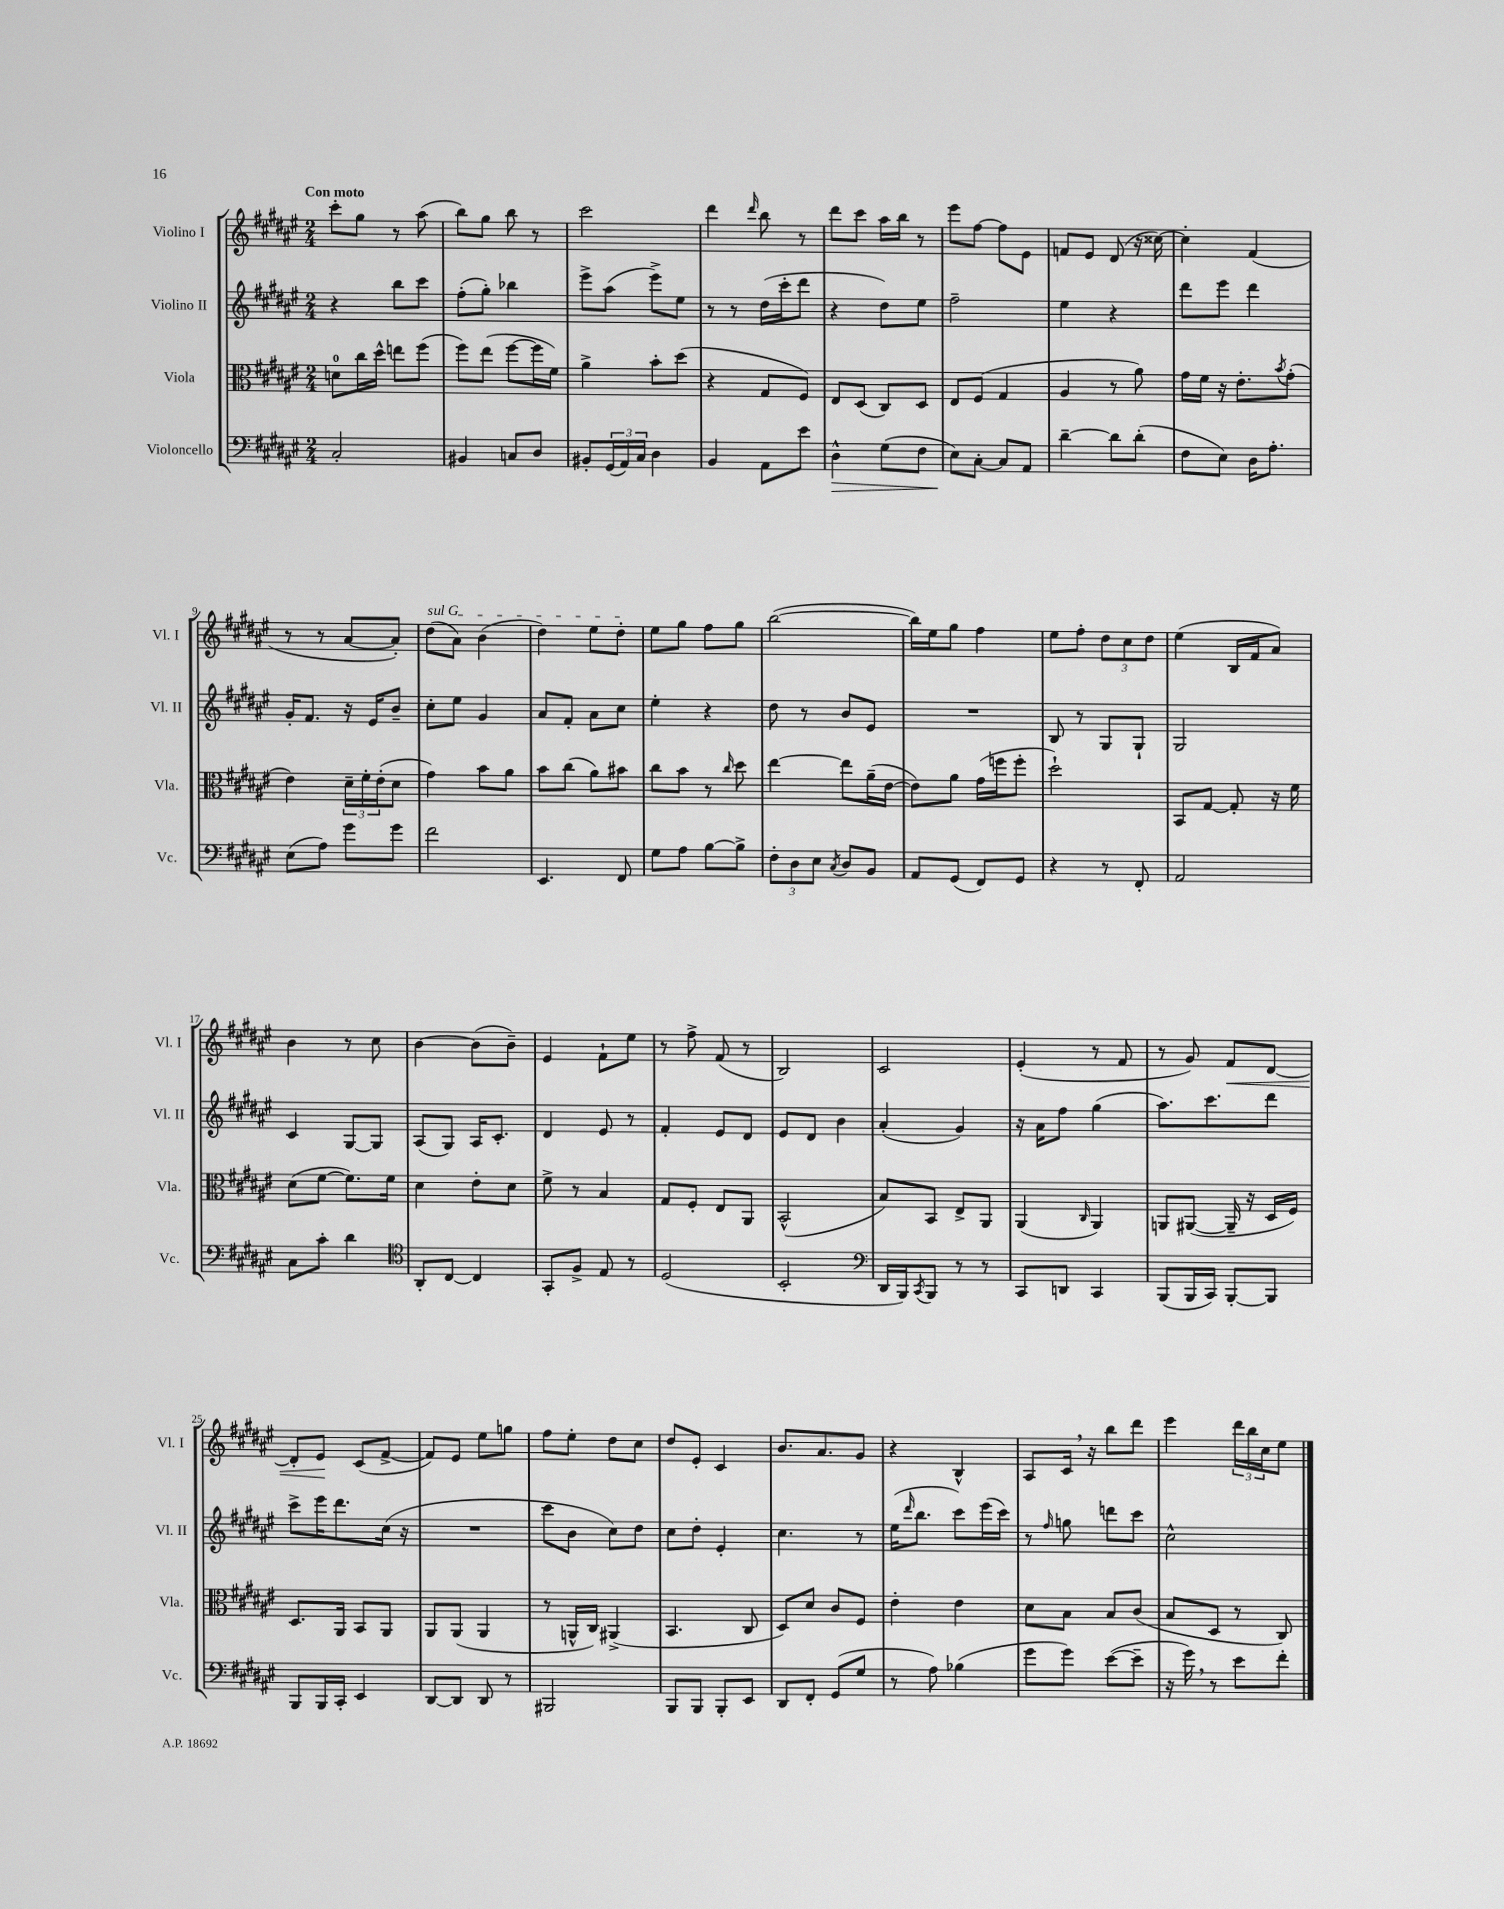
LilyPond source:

<<
\new StaffGroup <<
\new Staff = "s0" \with { instrumentName = "Violino I" shortInstrumentName = "Vl. I" } {
    \clef treble \key fis \major \numericTimeSignature \time 2/4 \tempo "Con moto"
    cis'''8-. gis''8 r8 ais''8( |
    b''8) gis''8 b''8 r8 |
    cis'''2 |
    dis'''4 \grace { dis'''16 } b''8 r8 |
    dis'''8 cis'''8 ais''16 b''16 r8 |
    eis'''8 fis''8~ fis''8 eis'8 |
    f'8 eis'8 dis'8( r16 cisis''16~) |
    cisis''4-. fis'4( |
    r8 r8 ais'8~ ais'8-.) |
    \once \override TextSpanner.bound-details.left.text = \markup { \italic "sul G" } dis''8\startTextSpan( ais'8) b'4( |
    dis''4) eis''8 dis''8-.\stopTextSpan |
    eis''8 gis''8 fis''8 gis''8 |
    b''2~( |
    b''16) eis''16 gis''8 fis''4 |
    eis''8 fis''8-. \tuplet 3/2 { dis''8 cis''8 dis''8 } |
    eis''4( b16 fis'16 ais'8) |
    b'4 r8 cis''8 |
    b'4~ b'8( b'8--) |
    eis'4 fis'8-! eis''8 |
    r8 fis''8-> fis'8( r8 |
    b2) |
    cis'2 |
    eis'4-.( r8 fis'8 |
    r8 gis'8) fis'8\< dis'8~ |
    dis'8-. eis'8\! cis'8( fis'8~-> |
    fis'8) eis'8 eis''8 g''8 |
    fis''8 eis''8-. dis''8 cis''8 |
    dis''8 eis'8-. cis'4 |
    b'8. ais'8. gis'8 |
    r4 b4-^ |
    ais8 cis'16 \breathe r16 b''8 dis'''8 |
    eis'''4 \tuplet 3/2 { dis'''16 b''16 cis''16 } eis''8 \bar "|." |
}
\new Staff = "s1" \with { instrumentName = "Violino II" shortInstrumentName = "Vl. II" } {
    \clef treble \key fis \major \numericTimeSignature \time 2/4
    r4 b''8 cis'''8 |
    fis''8-.( gis''8-.) bes''4 |
    eis'''8-> ais''8( eis'''8->) eis''8 |
    r8 r8 dis''16( cis'''16-. dis'''8 |
    r4 dis''8) eis''8 |
    fis''2-- |
    eis''4 r4 |
    dis'''8 eis'''8 dis'''4 |
    gis'16-. fis'8. r16 eis'16 b'8-- |
    cis''8-. eis''8 gis'4 |
    ais'8 fis'8-. ais'8 cis''8 |
    eis''4-. r4 |
    dis''8 r8 b'8 eis'8 |
    R2 |
    b8 r8 gis8 gis8-! |
    gis2 |
    cis'4 gis8~ gis8 |
    ais8( gis8) ais16 cis'8.-. |
    dis'4 eis'8 r8 |
    fis'4-. eis'8 dis'8 |
    eis'8 dis'8 b'4 |
    ais'4-.( gis'4) |
    r16 ais'16 fis''8 gis''4( |
    ais''8.) cis'''8. dis'''8 |
    cis'''8-> eis'''16 dis'''8. cis''16( r16 |
    R2 |
    cis'''8 b'8 cis''8) dis''8 |
    cis''8 dis''8-. eis'4-. |
    cis''4. r8 |
    eis''16( \grace { dis'''16 } b''8. cis'''8) eis'''16( cis'''16) |
    r8 \grace { fis''16 } g''8 d'''8 cis'''8 |
    cis''2-^ \bar "|." |
}
\new Staff = "s2" \with { instrumentName = "Viola" shortInstrumentName = "Vla." } {
    \clef alto \key fis \major \numericTimeSignature \time 2/4
    d'8-0 cis''16 dis''16-^ e''8 fis''8( |
    fis''8) eis''8( fis''8~ fis''16 fis'16) |
    ais'4-> b'8-. dis''8( |
    r4 gis8 fis8) |
    eis8 dis8( cis8) dis8 |
    eis8 fis8( gis4 |
    ais4 r8 ais'8) |
    gis'16 fis'16 r16 eis'8.-. \acciaccatura { b'8 } gis'8-.( |
    eis'4) \tuplet 3/2 { dis'16-- fis'16-. eis'16-.( } dis'8 |
    gis'4) b'8 ais'8 |
    b'8 cis''8( ais'8) bis'8 |
    cis''8 b'8 r8 \grace { cis''16 } dis''8 |
    eis''4~ eis''8 ais'16--( eis'16~ |
    eis'8) ais'8 gis'16( f''16 f''8-. |
    dis''2-!) |
    b,8 gis8~ gis8-. r16 fis'16 |
    dis'8( fis'8~ fis'8.) fis'16 |
    dis'4 eis'8-. dis'8 |
    fis'8-> r8 b4 |
    gis8 fis8-. eis8 ais,8 |
    b,2-^( |
    b8) b,8 eis8-> ais,8 |
    ais,4( \grace { cis16 } ais,4) |
    a,8 ais,8~( ais,16-- r16 dis16 fis16) |
    dis8. ais,16 b,8 ais,8 |
    ais,8 ais,8( ais,4 |
    r8 a,16-^ cis16) ais,4->( |
    b,4. cis8 |
    dis8) dis'8 cis'8 fis8 |
    eis'4-. eis'4 |
    dis'8 b8 b8 cis'8( |
    b8 dis8 r8 cis8) \bar "|." |
}
\new Staff = "s3" \with { instrumentName = "Violoncello" shortInstrumentName = "Vc." } {
    \clef bass \key fis \major \numericTimeSignature \time 2/4
    cis2-. |
    bis,4 c8 dis8 |
    bis,8-. \tuplet 3/2 { gis,16( ais,16) cis16 } dis4 |
    b,4 ais,8 eis'8 |
    dis4-^\> gis8( fis8 |
    eis8\!) cis8~-. cis8 ais,8 |
    dis'4~-- dis'8 dis'8-.( |
    fis8 eis8) dis16 ais8.-. |
    eis8( ais8) gis'8 gis'8 |
    fis'2 |
    eis,4. fis,8 |
    gis8 ais8 b8~ b8-> |
    \tuplet 3/2 { fis8-. dis8 eis8 } \acciaccatura { cis8 } dis8 b,8 |
    ais,8 gis,8( fis,8) gis,8 |
    r4 r8 fis,8-. |
    ais,2 |
    cis8 cis'8-. dis'4 |
    \clef tenor ais,8-. cis8~ cis4 |
    gis,8-. fis8-> eis8 r8 |
    dis2( |
    b,2-. |
    \clef bass dis,16 b,,16) \acciaccatura { cis,8 } b,,8 r8 r8 |
    cis,8 d,8 cis,4 |
    b,,8( b,,16 cis,16) b,,8~-. b,,8 |
    b,,8 b,,16 cis,16-. eis,4 |
    dis,8~ dis,8 dis,8 r8 |
    bis,,2 |
    b,,8 b,,8 b,,8-. eis,8 |
    dis,8 fis,8-. gis,8( gis8 |
    r8 ais8) bes4( |
    gis'8 gis'8) eis'8~( eis'8-- |
    r16 gis'16) \breathe r8 eis'8 fis'8-. \bar "|." |
}
>>
>>
